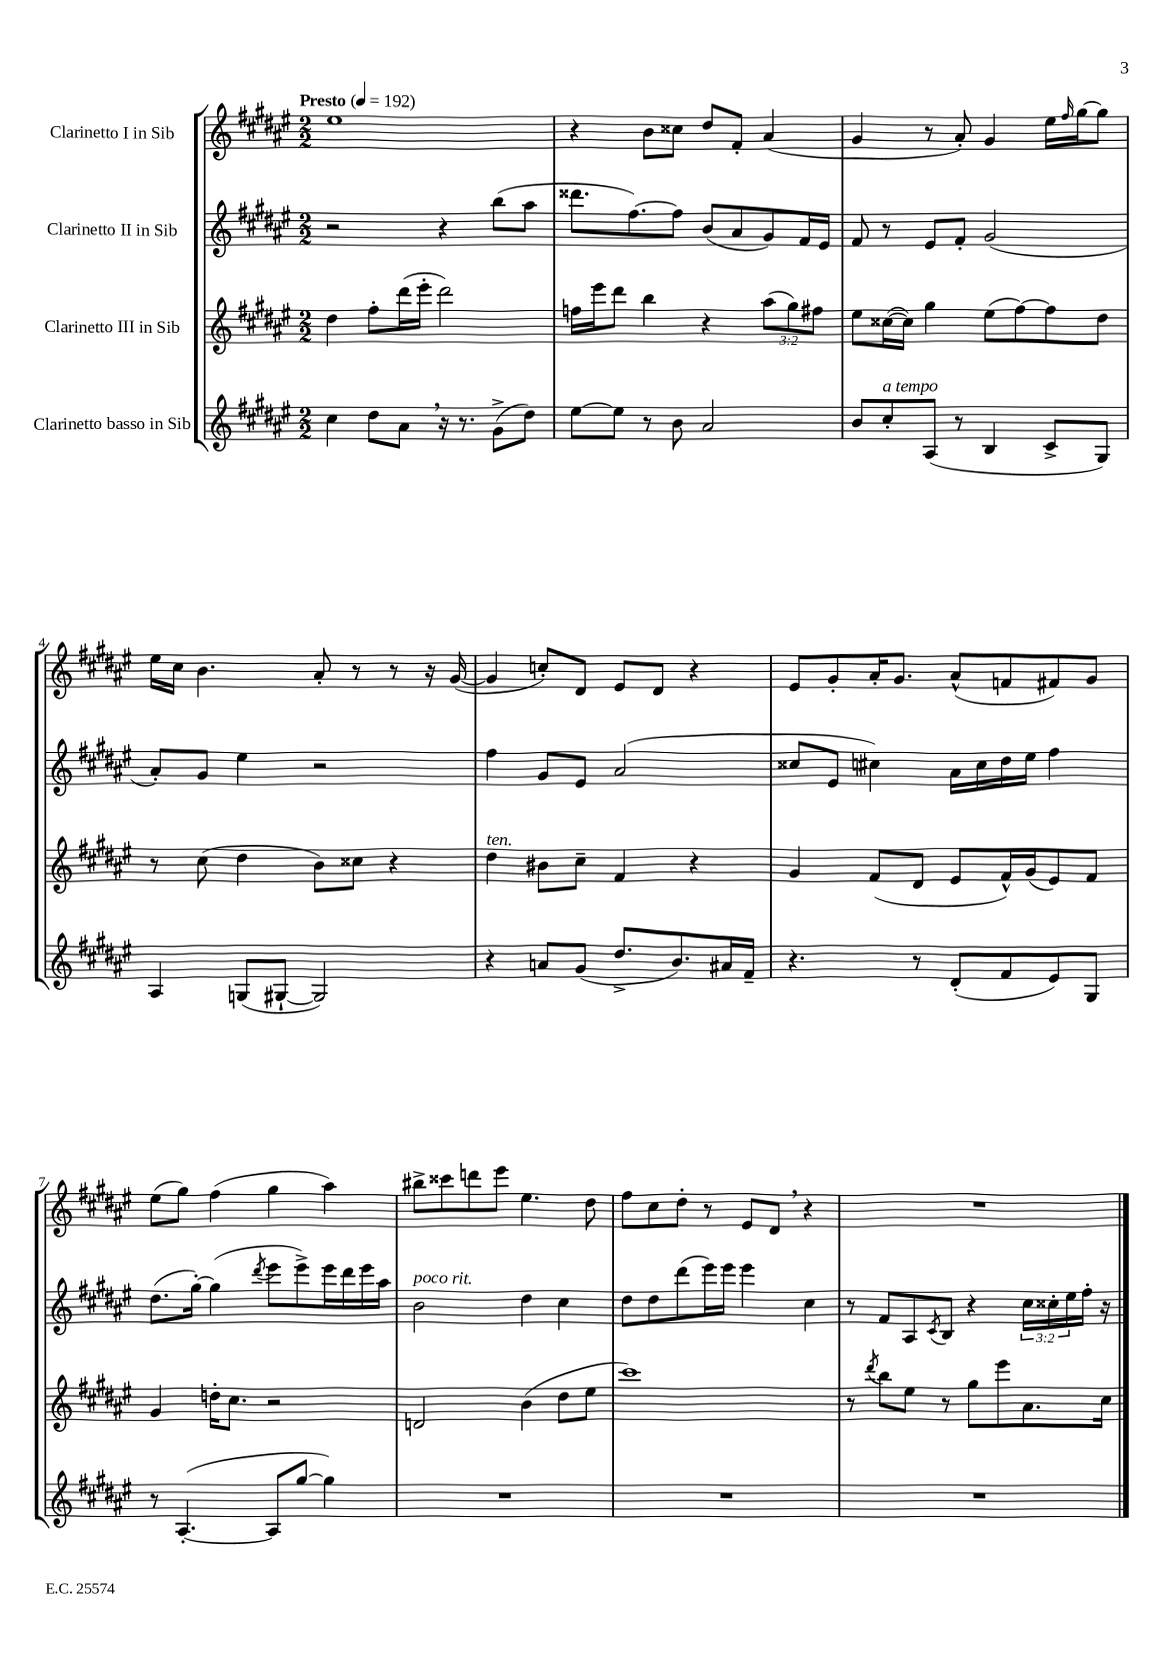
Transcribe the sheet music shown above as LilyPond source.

<<
\new StaffGroup <<
\new Staff = "s0" \with { instrumentName = "Clarinetto I in Sib" } {
    \clef treble \key fis \major \numericTimeSignature \time 2/2 \tempo "Presto" 4 = 192
    eis''1 |
    r4 b'8 cisis''8 dis''8 fis'8-. ais'4( |
    gis'4 r8 ais'8-.) gis'4 eis''16 \grace { fis''16 } gis''16~ gis''8 |
    eis''16 cis''16 b'4. ais'8-. r8 r8 r16 gis'16~( |
    gis'4 c''8-.) dis'8 eis'8 dis'8 r4 |
    eis'8 gis'8-. ais'16-. gis'8. ais'8-^( f'8 fis'8) gis'8 |
    eis''8( gis''8) fis''4( gis''4 ais''4) |
    bis''8-> cisis'''8 d'''8 eis'''8 eis''4. dis''8 |
    fis''8 cis''8 dis''8-. r8 eis'8 dis'8 \breathe r4 |
    R1 \bar "|." |
}
\new Staff = "s1" \with { instrumentName = "Clarinetto II in Sib" } {
    \clef treble \key fis \major \numericTimeSignature \time 2/2 \override Staff.TupletNumber.text = #tuplet-number::calc-fraction-text
    r2 r4 b''8( ais''8 |
    disis'''8. fis''8.~) fis''8 b'8( ais'8 gis'8) fis'16 eis'16 |
    fis'8 r8 eis'8 fis'8-. gis'2( |
    ais'8-.) gis'8 eis''4 r2 |
    fis''4 gis'8 eis'8 ais'2( |
    cisis''8 eis'8 cis''4) ais'16 cis''16 dis''16 eis''16 fis''4 |
    dis''8.( gis''16~-.) gis''4( \acciaccatura { dis'''8 } eis'''8 eis'''8->) eis'''16 dis'''16 eis'''16 ais''16 |
    b'2^\markup { \italic "poco rit." } dis''4 cis''4 |
    dis''8 dis''8 dis'''8( eis'''16) eis'''16 eis'''4 cis''4 |
    r8 fis'8 ais8 \acciaccatura { cis'8 } b8 r4 \tuplet 3/2 { cis''16 cisis''16-. eis''16 } fis''16-. r16 \bar "|." |
}
\new Staff = "s2" \with { instrumentName = "Clarinetto III in Sib" } {
    \clef treble \key fis \major \numericTimeSignature \time 2/2 \override Staff.TupletNumber.text = #tuplet-number::calc-fraction-text
    dis''4 fis''8-. dis'''16( eis'''16-. dis'''2) |
    f''16 eis'''16 dis'''8 b''4 r4 \tuplet 3/2 { ais''8( gis''8) fis''8 } |
    eis''8 cisis''16~( cisis''16) gis''4 eis''8( fis''8~) fis''8 dis''8 |
    r8 cis''8( dis''4 b'8) cisis''8 r4 |
    dis''4^\markup { \italic "ten." } bis'8 cis''8-- fis'4 r4 |
    gis'4 fis'8( dis'8 eis'8 fis'16-^) gis'16( eis'8) fis'8 |
    gis'4 d''16-. cis''8. r2 |
    d'2 b'4( dis''8 eis''8 |
    cis'''1) |
    r8 \acciaccatura { dis'''8 } b''8 eis''8 r8 gis''8 eis'''8 ais'8. cis''16 \bar "|." |
}
\new Staff = "s3" \with { instrumentName = "Clarinetto basso in Sib" } {
    \clef treble \key fis \major \numericTimeSignature \time 2/2
    cis''4 dis''8 ais'8 \breathe r16 r8. gis'8->( dis''8) |
    eis''8~ eis''8 r8 b'8 ais'2 |
    b'8 cis''8-.^\markup { \italic "a tempo" } ais8( r8 b4 cis'8-> gis8) |
    ais4 g8( gis8~-! gis2) |
    r4 a'8 gis'8( dis''8.-> b'8.) ais'16 fis'16-- |
    r4. r8 dis'8-.( fis'8 eis'8) gis8 |
    r8 ais4.~-.( ais8 gis''8~ gis''4) |
    R1 |
    R1 |
    R1 \bar "|." |
}
>>
>>
